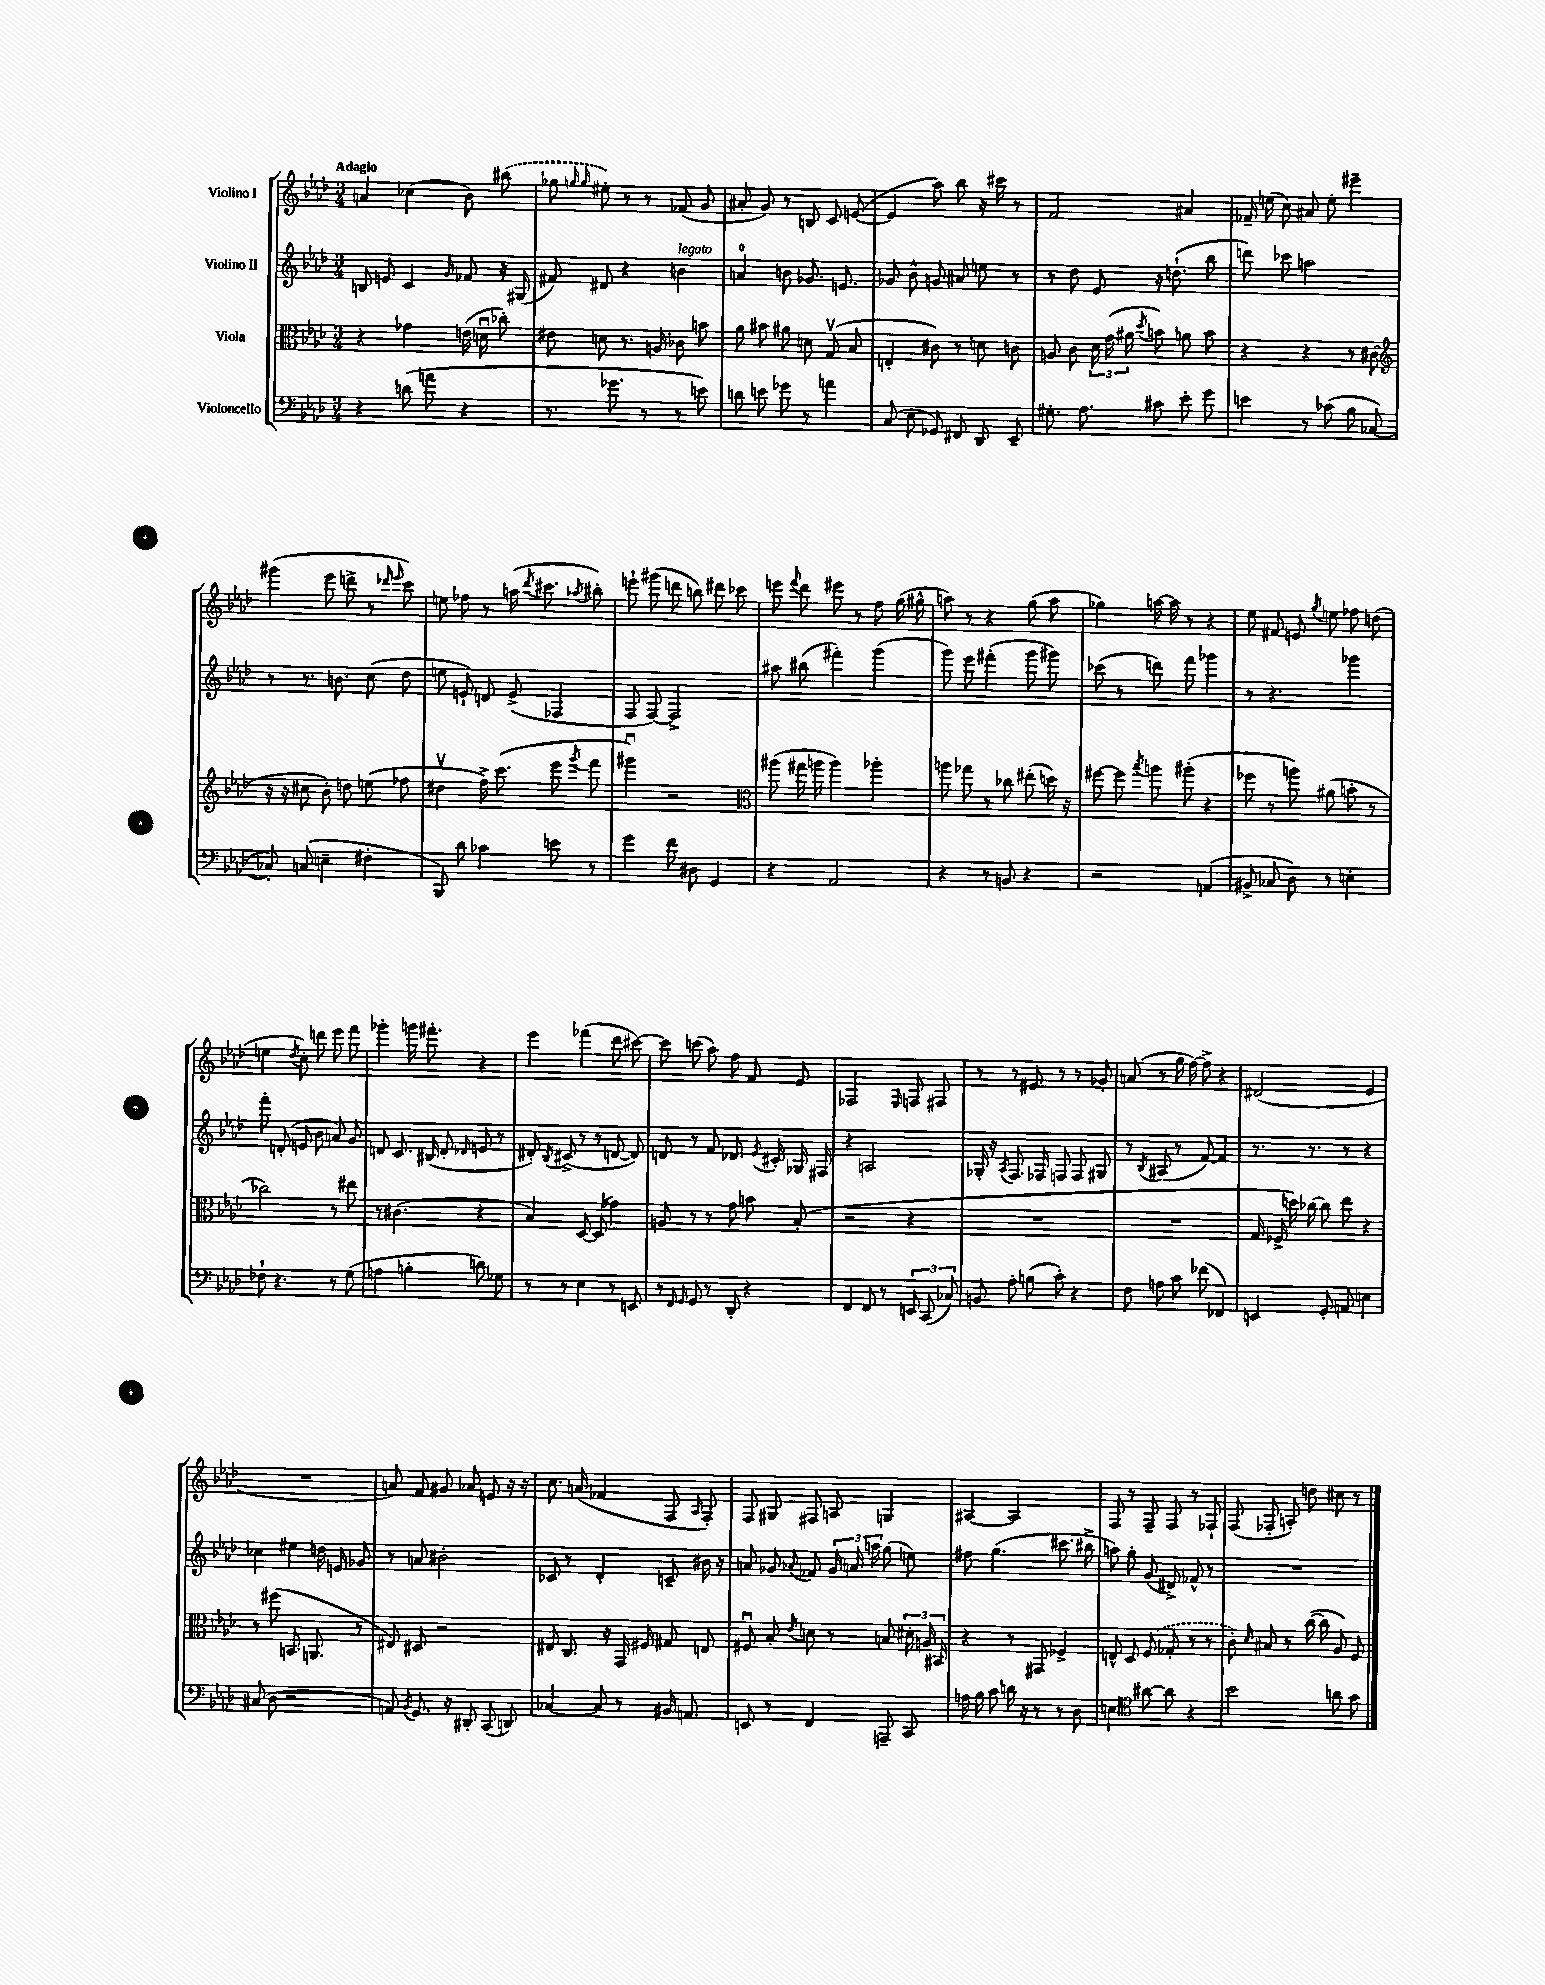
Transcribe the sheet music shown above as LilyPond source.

<<
\new StaffGroup <<
\new Staff = "s0" \with { instrumentName = "Violino I" } {
    \clef treble \key aes \major \numericTimeSignature \time 3/4 \tempo "Adagio"
    \autoBeamOff a'4 ces''4( bes'8) \once \slurDashed bis''8( |
    ges''8 \grace { g''16 g''16 } eis''8-.) r8 r8 fes'8( g'8 |
    ais'8-. g'8) r8 b8 c'8 e'8~( |
    e'4 aes''8) bes''8 r16 cis'''16 r8 |
    f'2 ais'4 |
    fes'16-- e''16( c''8) ais'8 e''8-. eis'''4-- |
    gis'''4( ees'''8 d'''8-> r8 \grace { des'''16 ees'''16 } c'''8) |
    e''8 fes''8 r8 a''16( \acciaccatura { des'''8 } cis'''8. \acciaccatura { aes''8 } bis''8-.) |
    e'''8-! gis'''8( d'''8 b''8) dis'''8 ces'''8 |
    e'''8 \appoggiatura { f'''8 } des'''8 eis'''8 r8 f''8 g''16( gis''16-^ |
    a''8) r8 r4 g''8( a''8 |
    ges''4) a''16~ a''16 r8 r4 |
    ees''8 fis'8 e'8 \acciaccatura { g''8 } e''8 fes''8 d''8( |
    e''4 \acciaccatura { des''8 } c''8-.) d'''8 ees'''8 f'''8 |
    ges'''4-. g'''16 fis'''8.-. r4 |
    ees'''4 fes'''4( des'''8 cis'''8~) |
    cis'''8 c'''8( aes''8) f''8 f'8 ees'8 |
    fes2 \grace { ees16 } f8 fis8 |
    r8 r8 eis'8 r8 r8 ges'8-. |
    a'8( r8 g''16 f''16~) f''8-> r4 |
    dis'2( ees'4 |
    R2. |
    a'8) f'8 gis'8 aes'8 e'8 r16 r16 |
    c''8. a'16( fes'4 f8 \grace { aes16 } f8-.) |
    f8 gis8 fis8 a8 g4 |
    ais4~ ais2 |
    f8 r8 f8-- f8 r8 fes8-! |
    f8( fes8-. a8-.) d''8 cis''8 r8 \bar "|." |
}
\new Staff = "s1" \with { instrumentName = "Violino II" } {
    \clef treble \key aes \major \numericTimeSignature \time 3/4
    \autoBeamOff b8 e'8 c'4 \grace { g'16 } fes'8 r16 gis16( |
    fis'8) dis'8 r4 b'4^\markup { \italic "legato" } |
    a'4-0 b'8 ges'8. e'8. |
    ges'8 bes'8-^ g'8 ais'8 e''8 r8 |
    r8 des''8 ees'8 r16 d''8.-!( bes''8 |
    d'''8) ces'''8 a''2 |
    r8 r8. b'8. c''8( des''8 |
    e''8 e'8-!) d'8 e'8->( fes4 |
    f8 f8~) f2-> |
    ais''8 bis''8( fis'''4-.) g'''4( |
    g'''8) ees'''8 fis'''4-.( g'''8 gis'''8) |
    ces'''8( r8 d'''8) f'''8 ges'''4 |
    r8 r4. ges'''4 |
    f'''8-. d'8-.( e'8 bes'8 a'8) g'8 |
    d'8 c'8. bis16( d'8-. \grace { des'16 } e'8 r8 |
    dis'8-.) \acciaccatura { bes8 } cis'8->( r8 r8 d'8~ d'8) |
    d'8 r8 f'8 des'8. \acciaccatura { ees'8 } cis'16-. ges16 fis16 |
    r4 a2 |
    ges16-. r16 \acciaccatura { aes8 } f8. fes16 f8 f8 gis8 |
    r8 \acciaccatura { bes8 } ais8( r8 f'8~) f'4 |
    r8. r8. r8 r4 |
    ces''4 eis''4 d''16 e'16 ges'8 |
    r8 a'8 bis'2-. |
    ces'8 r8 des'4-. c'8-- bis'16 r16 |
    a'8 ges'8 \appoggiatura { aes'8 } fes'8 \tuplet 3/2 { ges'16 a'16 a''16 } g''8( e''8) |
    fis''8 g''4.( cis'''8. bis''16-> |
    a''8) g''8-. g'8( dis'8->) fes'8-^ r8 |
    R2. \bar "|." |
}
\new Staff = "s2" \with { instrumentName = "Viola" } {
    \clef alto \key aes \major \numericTimeSignature \time 3/4
    \autoBeamOff r4 ges'4 e'16( d'16\downbow ces''8-.) |
    eis'8 d'8 r8. a16 ces'8 b'8 |
    aes'8 bis'8 ais'8 d'8 g8\upbow( bes8 |
    e4-. cis'8) r8 d'8 c'8 |
    a8 c'8 \tuplet 3/2 { des'16 g'16( ais'16 } \acciaccatura { des''8 } b'8) a'8 b'8 |
    r4 r4 r8 cis'8( |
    \clef treble r16 r16 cis''8 bes'8-.) d''8 e''8( fes''8 |
    dis''4\upbow f''16->) c'''8.( ees'''8 \acciaccatura { g'''8 } f'''8 |
    gis'''4\downbow) r2 |
    \clef alto ais''8( gis''16 a''16 a''4) aes''4-. |
    a''8 ges''8 r8 ces''8 eis''8-.( d''16) r16 |
    fis''8~ fis''8 \acciaccatura { bes''8 } a''8 ais''8-.( r4 |
    fes''8 r8 a''8) ais'8( b'8-. r8 |
    ces''2) r8 eis''8 |
    r8 cis'4.( r4 |
    bes4) des8~ des8( ges'4) |
    a8 r8 r8 g'8 b'8 bes8-.( |
    r2 r4 |
    R2. |
    R2. |
    g16 fes16-> d''16) ces''16~ ces''8 ees''8 r4 |
    r8 fis''8( b,8. a,8. r8 |
    eis8) dis8 r2 |
    eis8 c8. r16 g,16 fis16 gis8 e8 |
    fis8\downbow bes8-. \acciaccatura { ees'8 } d'8 r8 b8 \tuplet 3/2 { dis'16-. a16 bis,16 } |
    r4 r8 gis,8 fes4-> |
    e8-^ des8 \once \slurDashed f8( ges8-. r8 r8 |
    c'8-.) \grace { des'16 } bis8 r8 c''16~( c''16 aes8) f8 \bar "|." |
}
\new Staff = "s3" \with { instrumentName = "Violoncello" } {
    \clef bass \key aes \major \numericTimeSignature \time 3/4
    \autoBeamOff r4 d'8( a'8 r4 |
    r8. ges'8. r8 r8 e'8) |
    d'8 e'8 ges'8 r8 a'4 |
    c8( ees8 ges,8) fis,8 des,8 ees,8-- |
    gis8.-. aes8. cis'8 ees'8-. g'8 |
    e'4 r8 ces'8( bes8 ces8~ |
    ces8-.) c8( e4-- fis4-. |
    bes,,8) des'8 ces'4 e'8 r8 |
    g'4 f'8 dis8 g,4 |
    r4 aes,2 |
    r4 r8 b,8 r4 |
    r2 a,4( |
    bis,8-> ces8 des8) r8 e4-. |
    fes8-! r4. r8 g8( |
    a4 b4-. d'8) ges8 |
    r8 r8 ees4 r8 e,8 |
    r8 \grace { f,16 g,16 } g,8 r8 des,8-. r4 |
    f,4 f,8 r8 \tuplet 3/2 { e,8 c,8( ces8) } |
    b,8 aes8-. b8( c'8-.) r4 |
    f8 a8 c'8 fes'8( fes,4) |
    e,4 g,8-. a,8 e4 |
    cis8( des8 r2 |
    a,8) \acciaccatura { bes,8 } g,8. r16 dis,8-. c,8( d,8) |
    ces4~ ces8 r8 bis,16 a,8. |
    e,8 r8 f,4 a,,8-- c,8 |
    a16 bes16 c'8 d'16 r16 r8 r8 des8 |
    e4 \clef tenor ais'8~ ais'8 r4 |
    bes'2 a'8 g'8 \bar "|." |
}
>>
>>
\layout { \context { \Score \remove "Bar_number_engraver" } }
